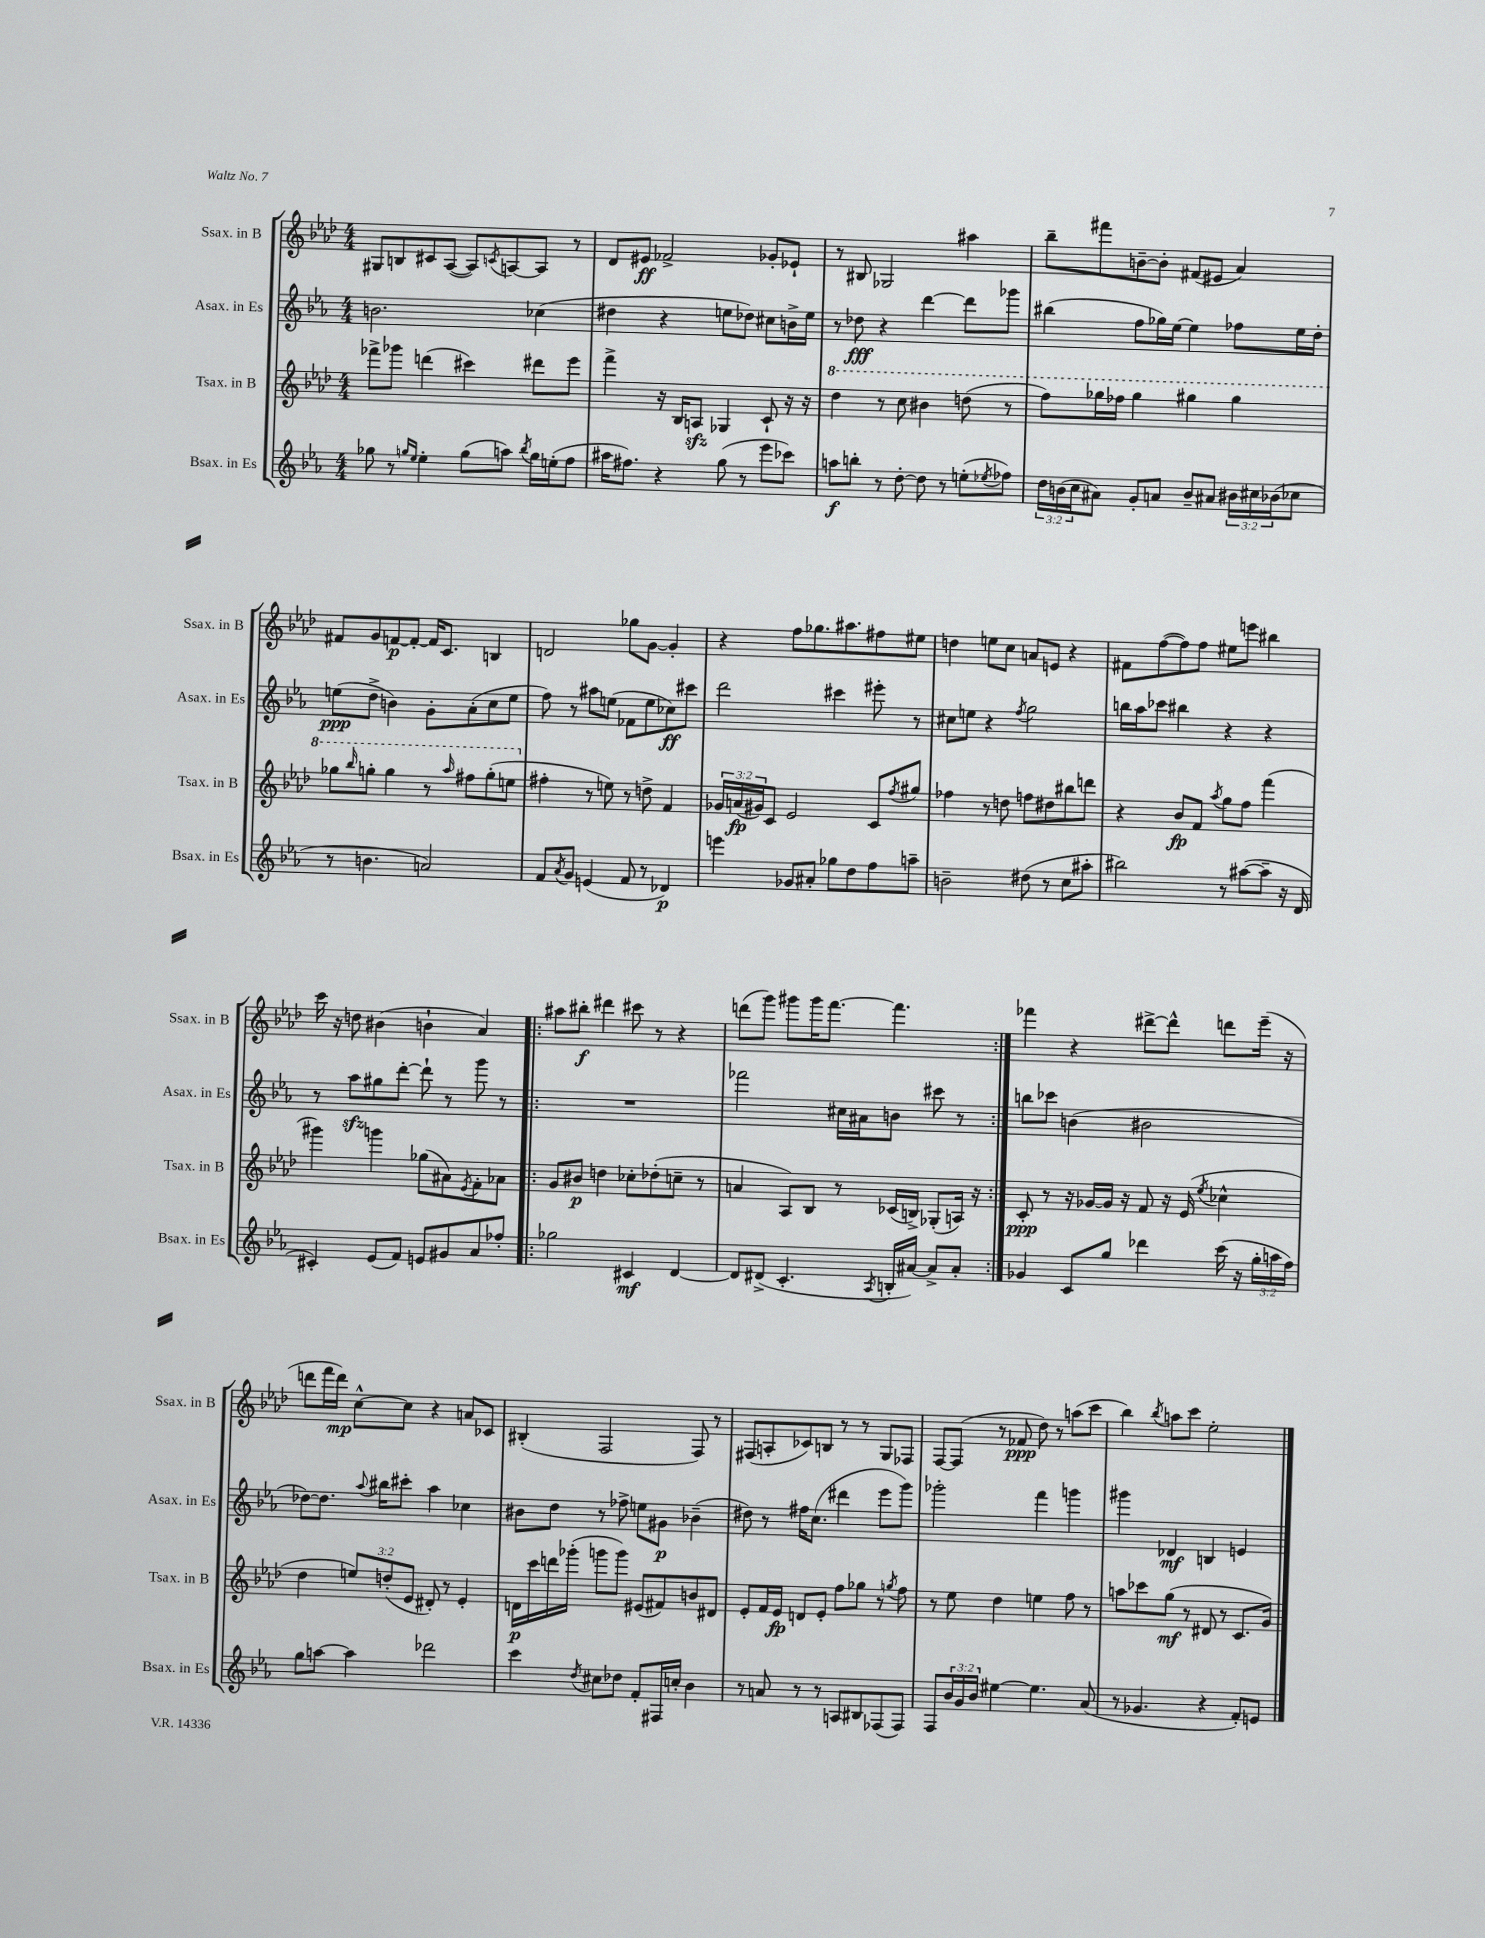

**kern	**dynam	**kern	**dynam	**kern	**dynam	**kern	**dynam
*part4	*part4	*part3	*part3	*part2	*part2	*part1	*part1
*staff4	*staff4	*staff3	*staff3	*staff2	*staff2	*staff1	*staff1
*I"Bsax. in Es	*	*I"Tsax. in B	*	*I"Asax. in Es	*	*I"Ssax. in B	*
*I'Bsax. in Es	*	*I'Tsax. in B	*	*I'Asax. in Es	*	*I'Ssax. in B	*
*clefG2	*	*clefG2	*	*clefG2	*	*clefG2	*
*k[b-e-a-]	*	*k[b-e-a-d-]	*	*k[b-e-a-]	*	*k[b-e-a-d-]	*
*M4/4	*	*M4/4	*	*M4/4	*	*M4/4	*
=90	=90	=90	=90	=90	=90	=90	=90
8gg-X\	.	8fff-X^\L	.	2.bn\	.	8G#X/L	.
8r	.	8ggg-X\J	.	.	.	8Bn/	.
16qqggn/LL	.	.	.	.	.	.	.
16qqee-/JJ	.	.	.	.	.	.	.
4ee-'\	.	(4dddn\	.	.	.	8c#X/	.
.	.	.	.	.	.	([8A-/J	.
(8gg\L	.	4ccc#X\)	.	.	.	8A-/L])	.
.	.	.	.	.	.	8qcn/	.
8aan\J)	.	.	.	.	.	[8An/	.
8qbb-/	.	.	.	.	.	.	.
16gg\LL	.	8ddd#X\L	.	(4cc-X\	.	8A/J]	.
(16een'\J	.	.	.	.	.	.	.
8ff\J	.	8eee-\J	.	.	.	8r	.
=91	=91	=91	=91	=91	=91	=91	=91
16aa#X\KL	.	4fff^\	.	4dd#X\	.	8d-/L	.
8.ff#X\J)	.	.	.	.	.	.	.
.	.	.	.	.	.	8e#X/J	ff
4r	.	16r	.	4r	.	2f-X^/	.
.	.	16B-/KL	.	.	.	.	.
.	.	8Anzz/J	.	.	.	.	.
(8gg\	.	4G-X/	.	8een\L	.	.	.
8r	.	.	.	8dd-X\J)	.	.	.
8eee-\L	.	8c`/	.	8cc#X\L	.	8g-X'/L	.
8ccc-X\J)	.	16r	.	16bn^\L	.	8e-X`/J	.
.	.	16r	.	16ee\JJ	.	.	.
=92	=92	=92	=92	=92	=92	=92	=92
*	*	*8va	*	*	*	*	*
8aan\L	f	4ddd-\	.	8r	.	8r	.
8bbn'\J	.	.	.	8dd-X\	fff	8B#X/	.
8r	.	8r	.	4r	.	2G-X/	.
[8dd'\	.	8ccc\	.	.	.	.	.
8dd\]	.	4bb#X\	.	[4ddd\	.	.	.
8r	.	.	.	.	.	.	.
(8een'\L	.	(8dddn\	.	8ddd\L]	.	4aa#X\	.
8qee-X/	.	.	.	.	.	.	.
8ff-X\J)	.	8r	.	8ggg-X\J	.	.	.
=93	=93	=93	=93	=93	=93	=93	=93
24dd\LL	.	8fff\L)	.	(4bb#X\	.	8bb-~\L	.
(24bn\	.	.	.	.	.	.	.
24cc\J	.	.	.	.	.	.	.
8a#X\J)	.	16ggg-X\L	.	.	.	8fff#X\	.
.	.	16fff-X\JJ	.	.	.	.	.
8g'/L	.	4ggg-\	.	8ff\L	.	[8bn~\	.
8an/J	.	.	.	16gg-X\L)	.	8b'\J]	.
.	.	.	.	[16ee-\JJ	.	.	.
8b~/L	.	4ggg#X\	.	4ee-\]	.	(8f#X/L	.
8a#X/J	.	.	.	.	.	8e#X/J	.
24b#X\LL	.	4ggg#\	.	8ff-X\L	.	4a-/)	.
24cc#X\	.	.	.	.	.	.	.
(24b-X\J	.	.	.	.	.	.	.
8cc-X\J	.	.	.	16ee-\L	.	.	.
.	.	.	.	16dd'\JJ	.	.	.
!!LO:LB:g=z
=94	=94	=94	=94	=94	=94	=94	=94
8r	.	8ggg-X\L	.	(8een\L	ppp	8f#X/L	.
.	.	16qqbbb-/	.	.	.	.	.
4.bn\	.	8gggn'\J	.	8dd^\J	.	8g/	.
.	.	4ggg\	.	4bn\)	.	[8fn/	p
.	.	.	.	.	.	8f'/J_	.
2an/)	.	8r	.	8g'\L	.	16f/KL]	.
.	.	.	.	.	.	8.c/J	.
.	.	16qqaaa-/	.	.	.	.	.
.	.	8fff#X\L	.	(8a-'\	.	.	.
.	.	(8ggg'\	.	8cc\	.	4Bn/	.
.	.	8eeen\J	.	8ee\J	.	.	.
=95	=95	=95	=95	=95	=95	=95	=95
*	*	*X8va	*	*	*	*	*
8f/L	.	4ff#X'\	.	8ff\)	.	2dn/	.
8qa-/	.	.	.	.	.	.	.
8g/J	.	.	.	8r	.	.	.
(4en/	.	8r	.	8aa#X\L	.	.	.
.	.	8een\)	.	(8een\J	.	.	.
8f/	.	8r	.	8f-X\L	.	8gg-X\L	.
8r	.	8ddn^\	.	8ee\	.	[8g\J	.
4d-X/)	p	4f/	.	8cc-X\)	ff	4g'/]	.
.	.	.	.	8ccc#X\J	.	.	.
=96	=96	=96	=96	=96	=96	=96	=96
4eeen\	.	24g-X/LL	.	2ddd\	.	4r	.
.	.	(24an/	fp	.	.	.	.
.	.	24g#X/J)	.	.	.	.	.
.	.	8c/J	.	.	.	.	.
8g-X/L	.	2e-/	.	.	.	8ff\L	.
8a#X'/J	.	.	.	.	.	8.gg-X\	.
8gg-X\L	.	.	.	4ccc#X\	.	.	.
.	.	.	.	.	.	8.aa#X\	.
8dd\	.	.	.	.	.	.	.
8ff\	.	8c/L	.	8eee#X'\	.	8ff#X\	.
.	.	8qff/	.	.	.	.	.
8aan~\J	.	8gg#X/J	.	8r	.	8ee#X\J	.
=97	=97	=97	=97	=97	=97	=97	=97
2bn~\	.	4ff-X\	.	8cc#X\L	.	4ddn\	.
.	.	.	.	8een\J	.	.	.
.	.	8r	.	4r	.	8een\L	.
.	.	8ddn\	.	.	.	8cc\J	.
.	.	.	.	8qff/	.	.	.
(8dd#X\	.	8ffn\L	.	2gg\	.	8an/L	.
8r	.	8dd#X\	.	.	.	8en/J	.
8cc\L	.	8bb#X\	.	.	.	4r	.
8aa#X'\J	.	8dddn\J	.	.	.	.	.
=98	=98	=98	=98	=98	=98	=98	=98
2bb#X\)	.	4r	.	16bbn\LL	.	8f#X\L	.
.	.	.	.	16aa-\J	.	.	.
.	.	.	.	8ccc-X\J	.	([8ff\	.
.	.	8b-/L	fp	4bb#X\	.	8ff\])	.
.	.	8f/J	.	.	.	8ff\J	.
.	.	8qaa-/	.	.	.	.	.
8r	.	8gg\L	.	4r	.	8ee#X\L	.
([8aa#X\L	.	8ff\J	.	.	.	8eeen\J	.
8aa#~\J]	.	(4fff\	.	4r	.	4bb#X\	.
16r	.	.	.	.	.	.	.
16d/	.	.	.	.	.	.	.
!!LO:LB:g=z
=99	=99	=99	=99	=99	=99	=99	=99
4c#X'/)	.	4ggg#X\)	.	8r	.	16ccc\	.
.	.	.	.	.	.	16r	.
.	.	.	.	8aa-zz\L	.	8ddn\	.
(8e-/L	.	4gggn\	.	8gg#X\	.	(4b#X\	.
8f/J)	.	.	.	[8ddd'\J	.	.	.
8en/L	.	(8gg-X\L	.	8ddd`\]	.	4bn`\	.
8g#X/	.	8a#X\)	.	8r	.	.	.
.	.	8qe-/	.	.	.	.	.
8a-/	.	8f'\	.	8ggg\	.	4a-/)	.
8ff-X'/J	.	8a-X\J	.	8r	.	.	.
=100!|:	=100!|:	=100!|:	=100!|:	=100!|:	=100!|:	=100!|:	=100!|:
2gg-X\	.	8g/L	.	1r	.	8aa#X\L	.
.	.	8b#X/J	p	.	.	8bb#X'\J	f
.	.	4ddn\	.	.	.	4ddd#X\	.
4c#X/	mf	8cc-X'\L	.	.	.	8ccc#X\	.
.	.	(8dd-X'\	.	.	.	8r	.
[4d/	.	8ccn~\J	.	.	.	4r	.
.	.	8r	.	.	.	.	.
=101	=101	=101	=101	=101	=101	=101	=101
8d/L]	.	4an/	.	2fff-X\	.	(8dddn\L	.
(8d#X^/J	.	.	.	.	.	8ggg\J)	.
4.c'/	.	8A-/L)	.	.	.	8ggg#X\L	.
.	.	8B-/J	.	.	.	16ggg#\K	.
.	.	.	.	.	.	[8.fff\J	.
.	.	8r	.	16cc#X\LL	.	.	.
.	.	.	.	16a#X\J	.	.	.
8qA-/	.	.	.	.	.	.	.
16Bn'/LL	.	(16c-X/LL	.	8bn\J	.	4.fff\]	.
[16a#X/JJ)	.	16Bn^/JJ)	.	.	.	.	.
8a#^/L]	.	(8G-X'/L	.	8ccc#X\	.	.	.
8a#'/J	.	16An/Jk)	.	8r	.	.	.
.	.	16r	.	.	.	.	.
=102:|!	=102:|!	=102:|!	=102:|!	=102:|!	=102:|!	=102:|!	=102:|!
4g-X/	.	8c'/	ppp	8bbn\L	.	4fff-X\	.
.	.	8r	.	8ccc-X\J	.	.	.
8c/L	.	16r	.	(4bn\	.	4r	.
.	.	[16g-X/LL	.	.	.	.	.
8gg/J	.	16g-/JJ]	.	.	.	.	.
.	.	16r	.	.	.	.	.
4ddd-X\	.	8f/	.	2b#X\	.	[8ddd#X^\L	.
.	.	16r	.	.	.	8ddd#^^\J]	.
.	.	(16e-/	.	.	.	.	.
.	.	8qee-/	.	.	.	.	.
(16ccc\	.	4cc-X^^\	.	.	.	8dddn\L	.
16r	.	.	.	.	.	.	.
24gg'\LL	.	.	.	.	.	(16eee-~\Jk	.
24aan\	.	.	.	.	.	.	.
.	.	.	.	.	.	16r	.
24ff\JJ)	.	.	.	.	.	.	.
!!LO:LB:g=z
=103	=103	=103	=103	=103	=103	=103	=103
8gg\L	.	4dd-\	.	[8dd-X\L)	.	8dddn\L	.
[8aan\J	.	.	.	8.dd-\J]	.	16fff\L	.
.	.	.	.	.	.	16ddd\JJ)	mp
4aa\]	.	12een/L)	.	.	.	[8cc^^\L	.
.	.	.	.	8qqaa-/	.	.	.
.	.	.	.	16bb#X\KL	.	.	.
.	.	(12ddn'/	.	.	.	.	.
.	.	.	.	8ccc#X'\J	.	8cc\J]	.
.	.	12e-/J	.	.	.	.	.
2ddd-X\	.	8d#X'/)	.	4aa-\	.	4r	.
.	.	8r	.	.	.	.	.
.	.	4e-'/	.	4cc-X\	.	8an/L	.
.	.	.	.	.	.	8c-X/J	.
=104	=104	=104	=104	=104	=104	=104	=104
4ccc\	.	16dn\LL	p	8b#X\L	.	(4B#X'/	.
.	.	16ccc\	.	.	.	.	.
.	.	16dddn\	.	8dd\J	.	.	.
.	.	(16ggg-X'\JJ	.	.	.	.	.
8qdd/	.	.	.	.	.	.	.
8cc#X\L	.	8gggn\L	.	8r	.	2F/	.
8dd-X\J	.	8ggg\J)	.	8ff-X^\	.	.	.
8f'/L	.	(8e#X/L	.	8een\L	.	.	.
16F#X/L	.	8f#X/)	.	8g#X\J	p	.	.
16ccn'/JJ	.	.	.	.	.	.	.
4b-\	.	8bn/	.	(4b-X~\	.	8F/)	.
.	.	8d#X/J	.	.	.	8r	.
=105	=105	=105	=105	=105	=105	=105	=105
8r	.	8e-'/L	.	8dd#X\)	.	(8F#X/L	.
8an/	.	16f/L	.	8r	.	8An'/	.
.	.	16e-/JJ	fp	.	.	.	.
8r	.	8dn/L	.	16ff#X\KL	.	8c-X/)	.
.	.	.	.	(8.cc\J	.	.	.
8r	.	8e-'/J	.	.	.	8Bn/J	.
8An/L	.	8ff\L	.	4ddd#X\	.	8r	.
8B#X/	.	8gg-X\J	.	.	.	8r	.
(8F-X/	.	8r	.	8eee-\L	.	8G/L	.
.	.	8qggn/	.	.	.	.	.
8F-/J)	.	8ff\	.	8ggg\J)	.	8F-X/J	.
=106	=106	=106	=106	=106	=106	=106	=106
8F/L	.	8r	.	2ggg-X'\	.	[8F/L	.
24b-/L	.	8ee-\	.	.	.	(8F/J]	.
24g/	.	.	.	.	.	.	.
24b-/JJ	.	.	.	.	.	.	.
[4ee#X\	.	4dd-\	.	.	.	8r	.
.	.	.	.	.	.	8f-X/	ppp
4.ee#\]	.	4een\	.	4fff\	.	8dd-\)	.
.	.	.	.	.	.	8r	.
.	.	8ff\	.	4gggn\	.	(8aan\L	.
(8a-/	.	8r	.	.	.	8ccc\J	.
=107	=107	=107	=107	=107	=107	=107	=107
8r	.	8aan\L	.	4ggg#X\	.	4bb-\)	.
4.g-X/	.	8ccc-X\	.	.	.	.	.
.	.	.	.	.	.	8qbb-/	.
.	.	(8gg\J	mf	4d-X/	mf	8aan\L	.
.	.	8r	.	.	.	8ccc\J	.
4r	.	8d#X/	.	4Bn/	.	2ee-'\	.
.	.	8r	.	.	.	.	.
8f'/L)	.	8.c/L	.	4en/	.	.	.
8en/J	.	.	.	.	.	.	.
.	.	16g/Jk)	.	.	.	.	.
==	==	==	==	==	==	==	==
*-	*-	*-	*-	*-	*-	*-	*-
